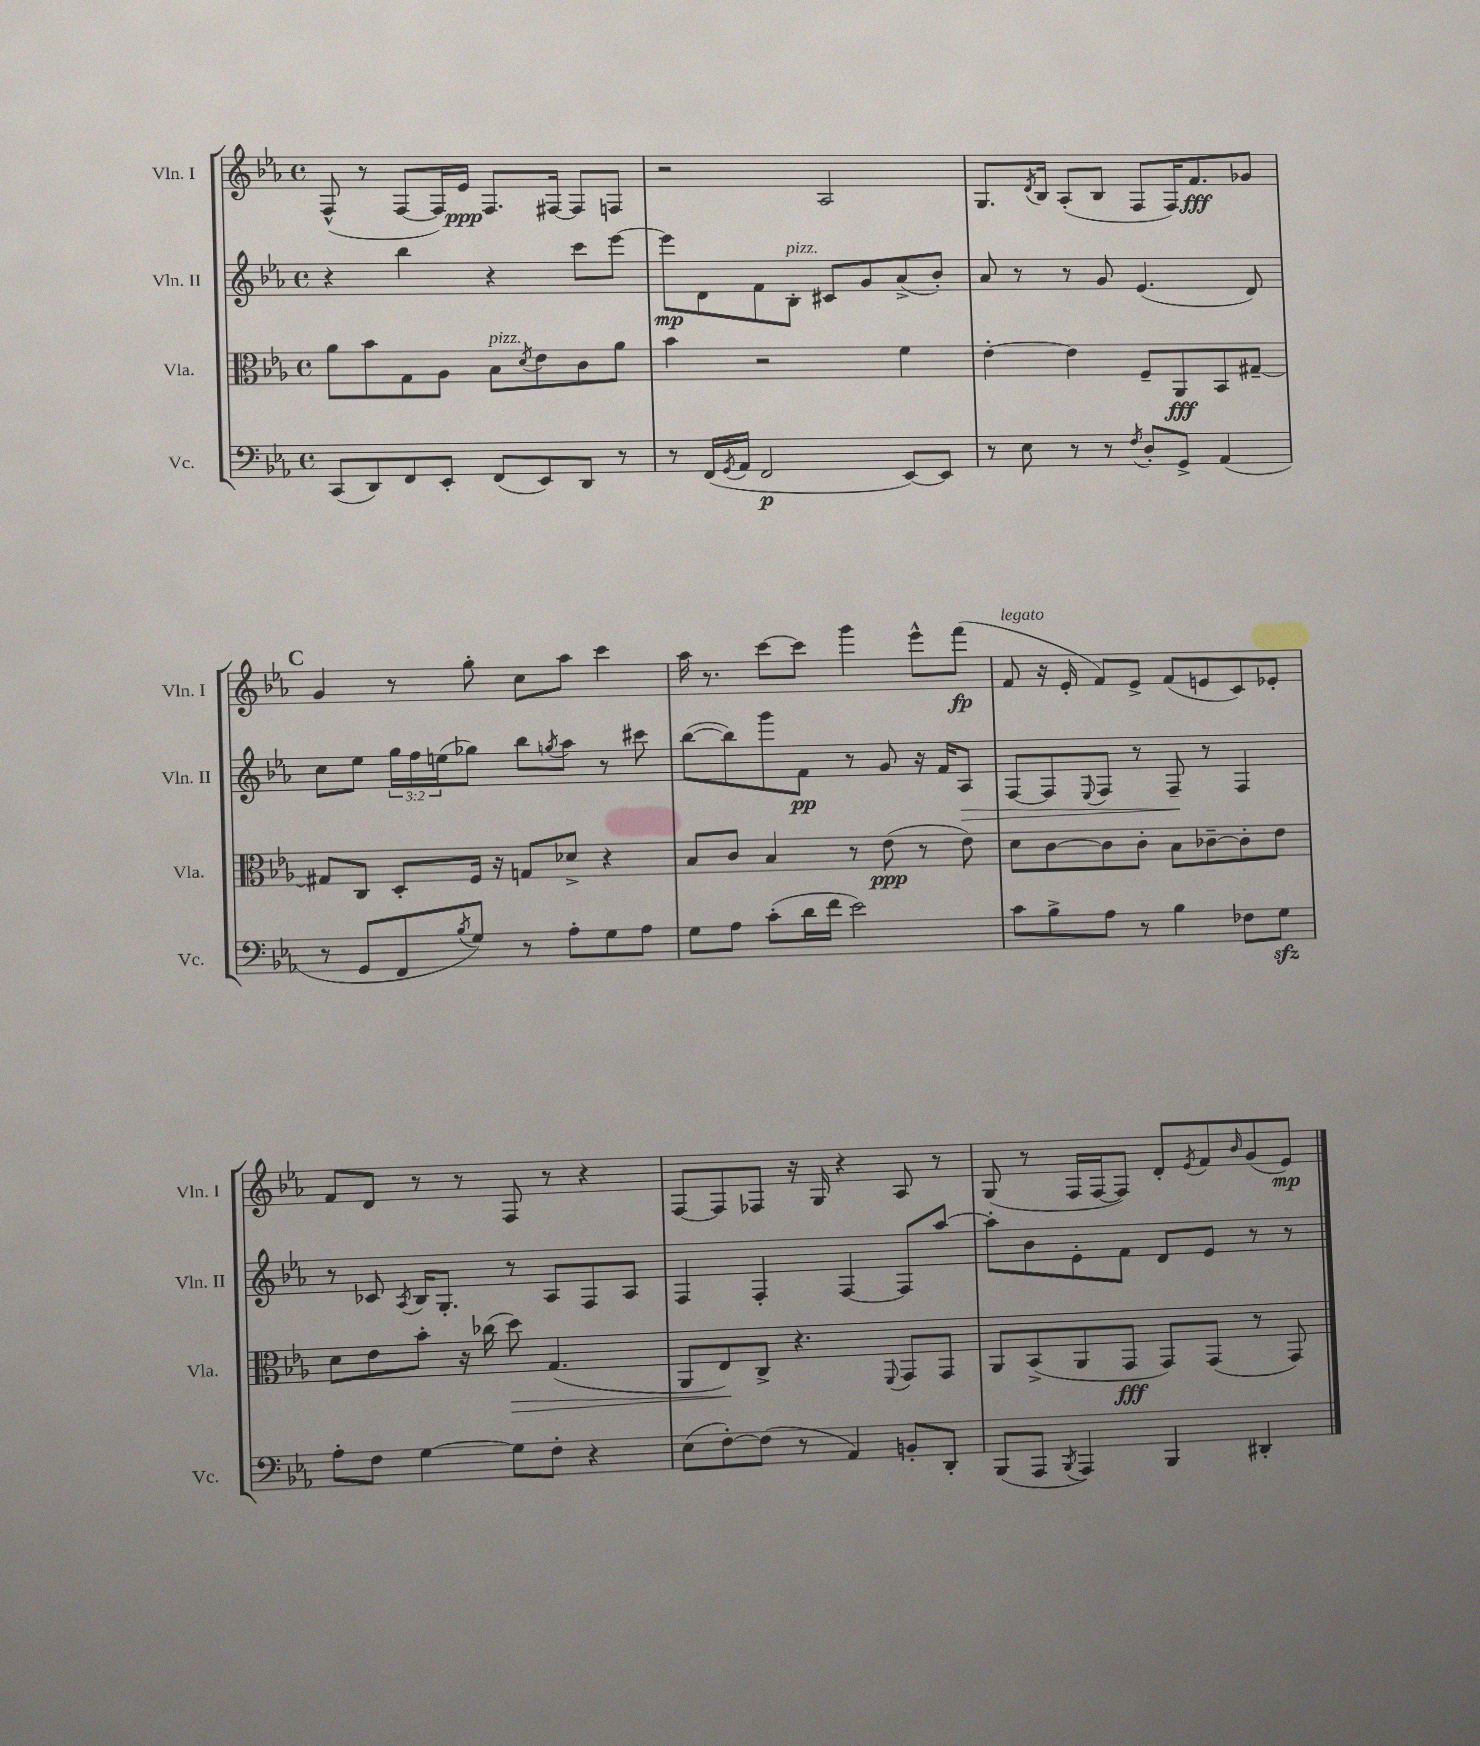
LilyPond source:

<<
\new StaffGroup <<
\new Staff = "s0" \with { instrumentName = "Vln. I" shortInstrumentName = "Vln. I" } {
    \clef treble \key ees \major \defaultTimeSignature \time 4/4
    f8-^( r8 f8~ f16) ees'16\ppp f8. fis16~ fis8 f8 |
    r2 aes2 |
    g8. \acciaccatura { d'8 } bes16 aes8-.( bes8 f8 f16) f'8.\fff ges'8 |
    \mark \markup { \bold "C" } g'4 r8 g''8-. c''8 aes''8 c'''4 |
    aes''16 r8. c'''8~ c'''8 g'''4 ees'''8-^ f'''8\fp( |
    f'8^\markup { \italic "legato" } r16 ees'16-. f'8) ees'8-> f'8( e'8 c'8) ees'8-. |
    f'8 d'8 r8 r8 f8 r8 r4 |
    f8~ f8 fes8 r16 g16 r4 aes8 r8 |
    g8( r8 f16 f16~ f8) d'8-. \acciaccatura { ees'8 } f'8 \grace { bes'16 } g'8( ees'8\mp) \bar "|." |
}
\new Staff = "s1" \with { instrumentName = "Vln. II" shortInstrumentName = "Vln. II" } {
    \clef treble \key ees \major \defaultTimeSignature \time 4/4 \override Staff.TupletNumber.text = #tuplet-number::calc-fraction-text
    r4 bes''4 r4 c'''8 ees'''8~ |
    ees'''8\mp d'8 f'8 bes8-.^\markup { \italic "pizz." } cis'8 g'8 aes'8->( bes'8-.) |
    aes'8 r8 r8 g'8 ees'4.( d'8) |
    \mark \markup { \bold "C" } c''8 ees''8 \tuplet 3/2 { g''16 f''16 e''16( } ges''8) bes''8 \acciaccatura { g''8 } aes''8 r8 cis'''8 |
    bes''8~( bes''8) g'''8 f'8\pp r8 g'8 r16 f'16 aes8\> |
    f8~ f8 \appoggiatura { ees8 } f8 r8 f8--\! r8 f4 |
    r8 ces'8 \acciaccatura { aes8 } bes16 g8.-. r8 aes8 f8 aes8 |
    f4 f4-. f4~ f8 aes''8~ |
    aes''8-. bes'8 ees'8-. f'8 d'8 ees'8 r8 r8 \bar "|." |
}
\new Staff = "s2" \with { instrumentName = "Vla." shortInstrumentName = "Vla." } {
    \clef alto \key ees \major \defaultTimeSignature \time 4/4
    aes'8 bes'8 g8 aes8 bes8^\markup { \italic "pizz." } \acciaccatura { d'8 } ees'8 c'8 aes'8 |
    bes'4 r2 f'4 |
    ees'4~-. ees'4 f8-- aes,8\fff bes,8 gis8~-- |
    \mark \markup { \bold "C" } gis8 c8 d8-. f16 r16 g8 des'8-> r4 |
    bes8 c'8 bes4 r8 ees'8\ppp( r8 ees'8) |
    d'8 c'8~ c'8 c'8-. bes8 ces'8~-- ces'8-. ees'8 |
    d'8 ees'8 bes'8-. r16 ces''16( d''8\>) g4.( |
    aes,8 ees8\!) c8-> r4. \appoggiatura { f,8 } g,8 g,8 |
    aes,8 bes,8->( aes,8 g,8\fff g,8) g,8( r8 g,8) \bar "|." |
}
\new Staff = "s3" \with { instrumentName = "Vc." shortInstrumentName = "Vc." } {
    \clef bass \key ees \major \defaultTimeSignature \time 4/4
    c,8( d,8) f,8 ees,8-. f,8( ees,8) d,8 r8 |
    r8 f,16( \acciaccatura { g,8 } aes,16 f,2\p ees,8~) ees,8 |
    r8 ees8 r8 r8 \acciaccatura { f8 } d8-. g,8-> aes,4( |
    \mark \markup { \bold "C" } r8 g,8 f,8 \acciaccatura { bes8 } g8) r8 aes8-. g8 aes8 |
    g8 aes8 c'8-.( d'16 f'16 ees'2) |
    c'8 bes8-> aes8 r8 bes4 fes8 g8\sfz |
    aes8-. f8 g4~ g8 f8-. r4 |
    ees8( f8~-.) f8( r8 aes,4) b,8-. d,8-. |
    bes,,8( aes,,8 \acciaccatura { bes,,8 } aes,,4) bes,,4 dis,4-. \bar "|." |
}
>>
>>
\layout { \context { \Score \remove "Bar_number_engraver" } }
